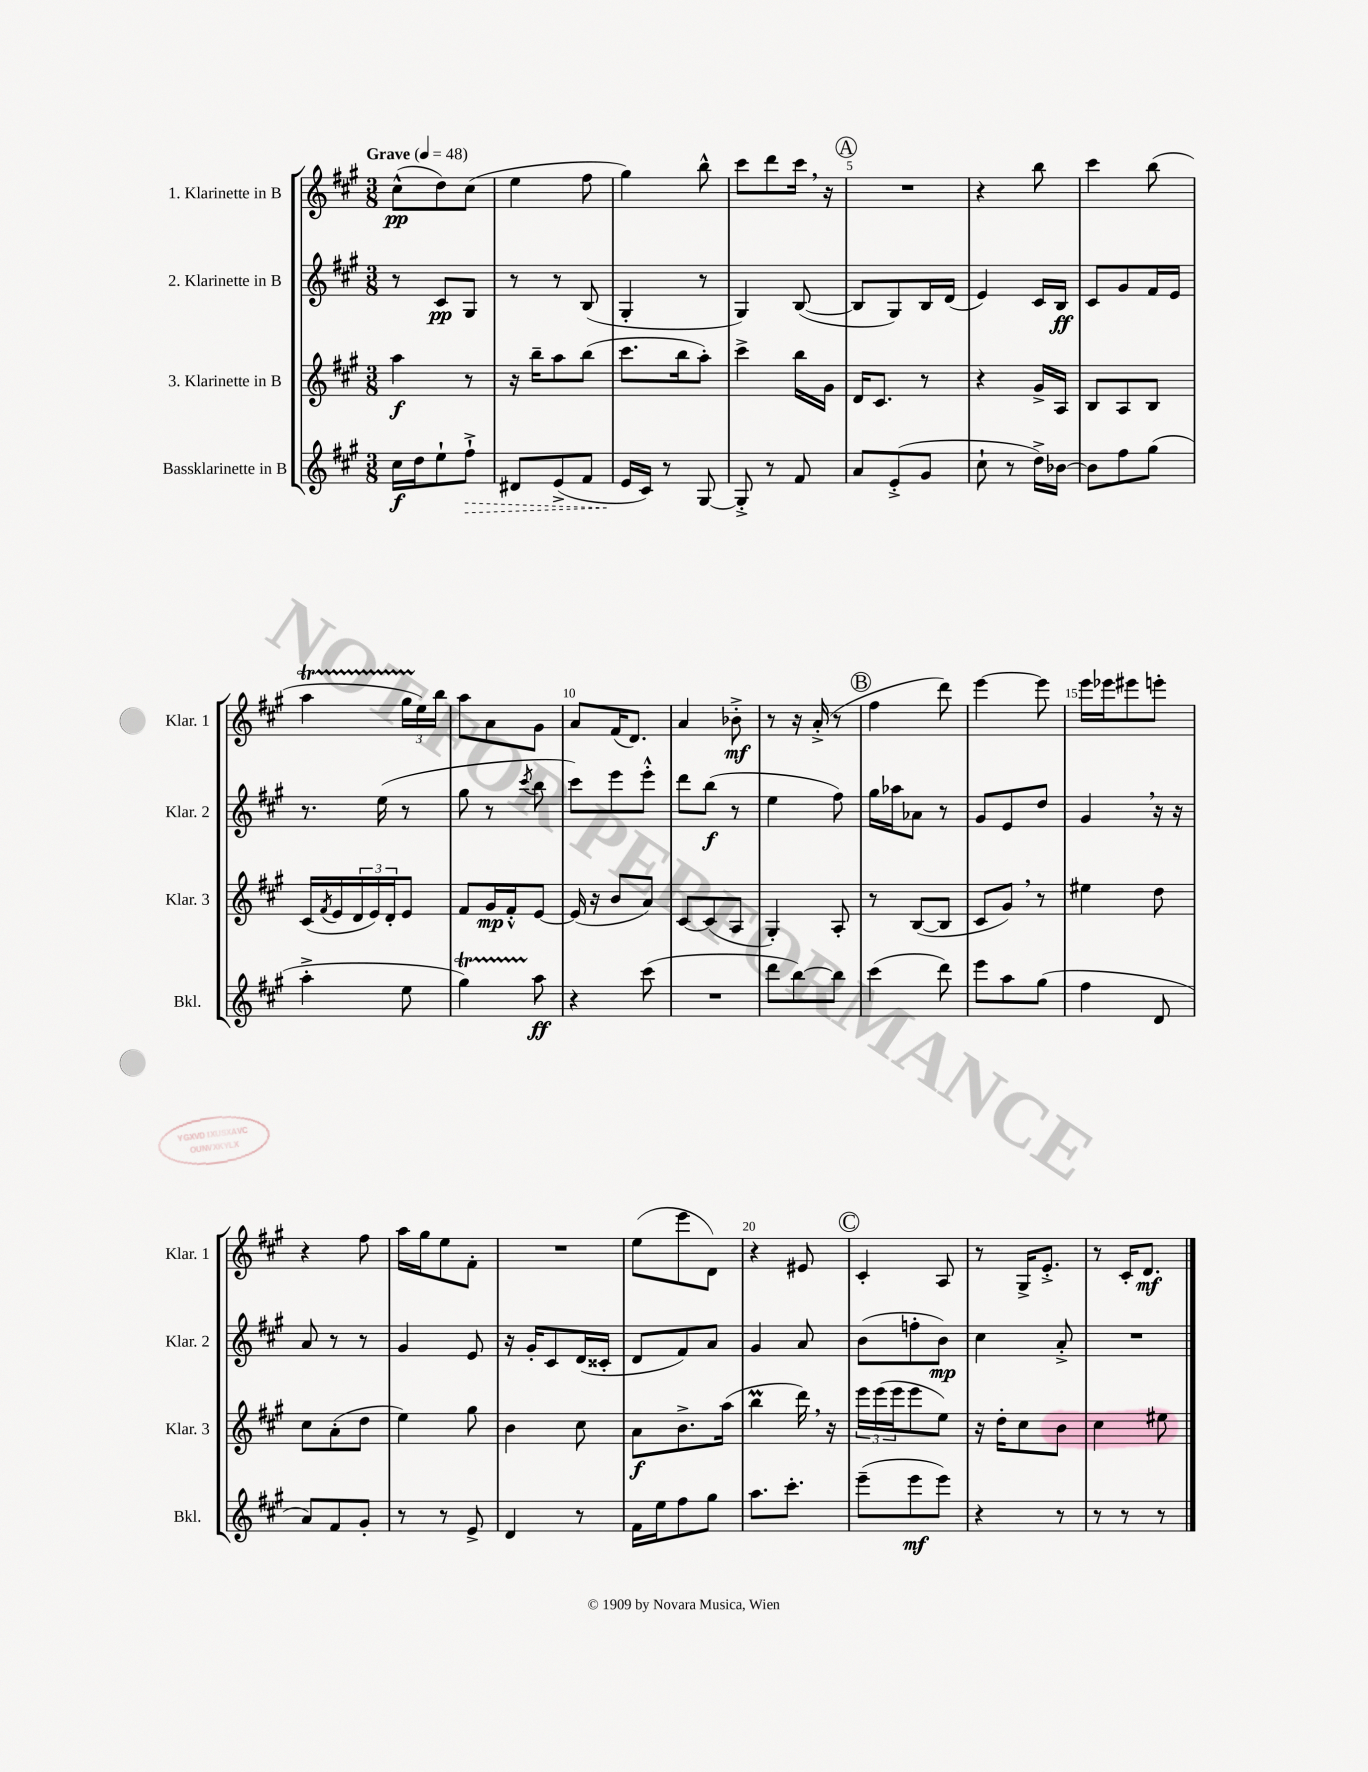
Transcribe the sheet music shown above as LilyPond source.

<<
\new StaffGroup <<
\new Staff = "s0" \with { instrumentName = "1. Klarinette in B" shortInstrumentName = "Klar. 1" } {
    \clef treble \key a \major \numericTimeSignature \time 3/8 \tempo "Grave" 4 = 48
    cis''8-^\pp( d''8) cis''8( |
    e''4 fis''8 |
    gis''4) b''8-^ |
    cis'''8 d'''8 cis'''16 \breathe r16 |
    \mark \markup { \circle "A" } R4. |
    r4 b''8 |
    cis'''4 b''8( |
    a''4\startTrillSpan \tuplet 3/2 { gis''16 e''16\stopTrillSpan) b''16 } |
    a''8 a'8 gis'8 |
    a'8 fis'16( d'8.) |
    a'4 bes'8-.->\mf |
    r8 r16 a'16-.->( r8 |
    \mark \markup { \circle "B" } fis''4 d'''8) |
    e'''4~ e'''8 |
    e'''16 ees'''16 eis'''8 e'''8-. |
    r4 fis''8 |
    a''16 gis''16 e''8 fis'8-. |
    R4. |
    e''8( e'''8 d'8) |
    r4 eis'8 |
    \mark \markup { \circle "C" } cis'4-. a8 |
    r8 gis16-> e'8.-.-> |
    r8 cis'16-. d'8.\mf \bar "|." |
}
\new Staff = "s1" \with { instrumentName = "2. Klarinette in B" shortInstrumentName = "Klar. 2" } {
    \clef treble \key a \major \numericTimeSignature \time 3/8
    r8 cis'8\pp gis8 |
    r8 r8 b8( |
    gis4-. r8 |
    gis4) b8~( |
    \mark \markup { \circle "A" } b8 gis8) b16 d'16( |
    e'4) cis'16 b16\ff |
    cis'8 gis'8 fis'16 e'16 |
    r8. e''16( r8 |
    gis''8 r8 \acciaccatura { cis'''8 } b''8 |
    cis'''8) e'''8 e'''8-.-^ |
    d'''8 b''8\f( r8 |
    e''4 fis''8) |
    \mark \markup { \circle "B" } gis''16 aes''16 aes'8 r8 |
    gis'8 e'8 d''8 |
    gis'4 \breathe r16 r16 |
    a'8 r8 r8 |
    gis'4 e'8 |
    r16 gis'16-. cis'8 d'16( cisis'16-. |
    d'8 fis'8) a'8 |
    gis'4 a'8 |
    \mark \markup { \circle "C" } b'8( f''8-. b'8\mp) |
    cis''4 a'8-.-> |
    R4. \bar "|." |
}
\new Staff = "s2" \with { instrumentName = "3. Klarinette in B" shortInstrumentName = "Klar. 3" } {
    \clef treble \key a \major \numericTimeSignature \time 3/8
    a''4\f r8 |
    r16 b''16-- a''8 b''8( |
    cis'''8. b''16 a''8-.) |
    cis'''4-> b''16 gis'16 |
    \mark \markup { \circle "A" } d'16 cis'8. r8 |
    r4 gis'16-> a16 |
    b8 a8 b8 |
    cis'16( \acciaccatura { fis'8 } e'16 \tuplet 3/2 { d'16 e'16) d'16-. } e'8 |
    fis'8 gis'16\mp fis'16-.-^ e'8~ |
    e'16( r16 b'8 a'8) |
    cis'8~ cis'8( a8 |
    gis4-.) a8-. |
    \mark \markup { \circle "B" } r8 b8~( b8 |
    cis'8 gis'8) \breathe r8 |
    eis''4 d''8 |
    cis''8 a'8-.( d''8 |
    e''4) gis''8 |
    b'4 cis''8 |
    a'8\f b'8.-> a''16( |
    b''4\prall d'''16) \breathe r16 |
    \mark \markup { \circle "C" } \tuplet 3/2 { e'''16 e'''16( e'''16 } e'''8 e''8) |
    r16 d''16-. cis''8 b'8 |
    cis''4 eis''8 \bar "|." |
}
\new Staff = "s3" \with { instrumentName = "Bassklarinette in B" shortInstrumentName = "Bkl." } {
    \clef treble \key a \major \numericTimeSignature \time 3/8
    cis''16\f d''16 e''8-! \once \override Hairpin.style = #'dashed-line fis''8-!->\> |
    dis'8 e'8->( fis'8 |
    e'16\! cis'16) r8 gis8~ |
    gis8-.-> r8 fis'8 |
    \mark \markup { \circle "A" } a'8 e'8-.->( gis'8 |
    cis''8-! r8 d''16->) bes'16~ |
    bes'8 fis''8 gis''8( |
    a''4-.-> e''8 |
    gis''4\startTrillSpan) a''8\stopTrillSpan\ff |
    r4 cis'''8( |
    R4. |
    d'''8 b''8~) b''8 |
    \mark \markup { \circle "B" } cis'''4( d'''8) |
    e'''8 a''8 gis''8( |
    fis''4 d'8 |
    a'8) fis'8 gis'8-. |
    r8 r8 e'8-> |
    d'4 r8 |
    fis'16 e''16 fis''8 gis''8 |
    a''8. cis'''8.-. |
    \mark \markup { \circle "C" } e'''8--( e'''8\mf e'''8) |
    r4 r8 |
    r8 r8 r8 \bar "|." |
}
>>
>>
\layout { \context { \Score \override BarNumber.break-visibility = ##(#f #t #t) barNumberVisibility = #(every-nth-bar-number-visible 5) } }
